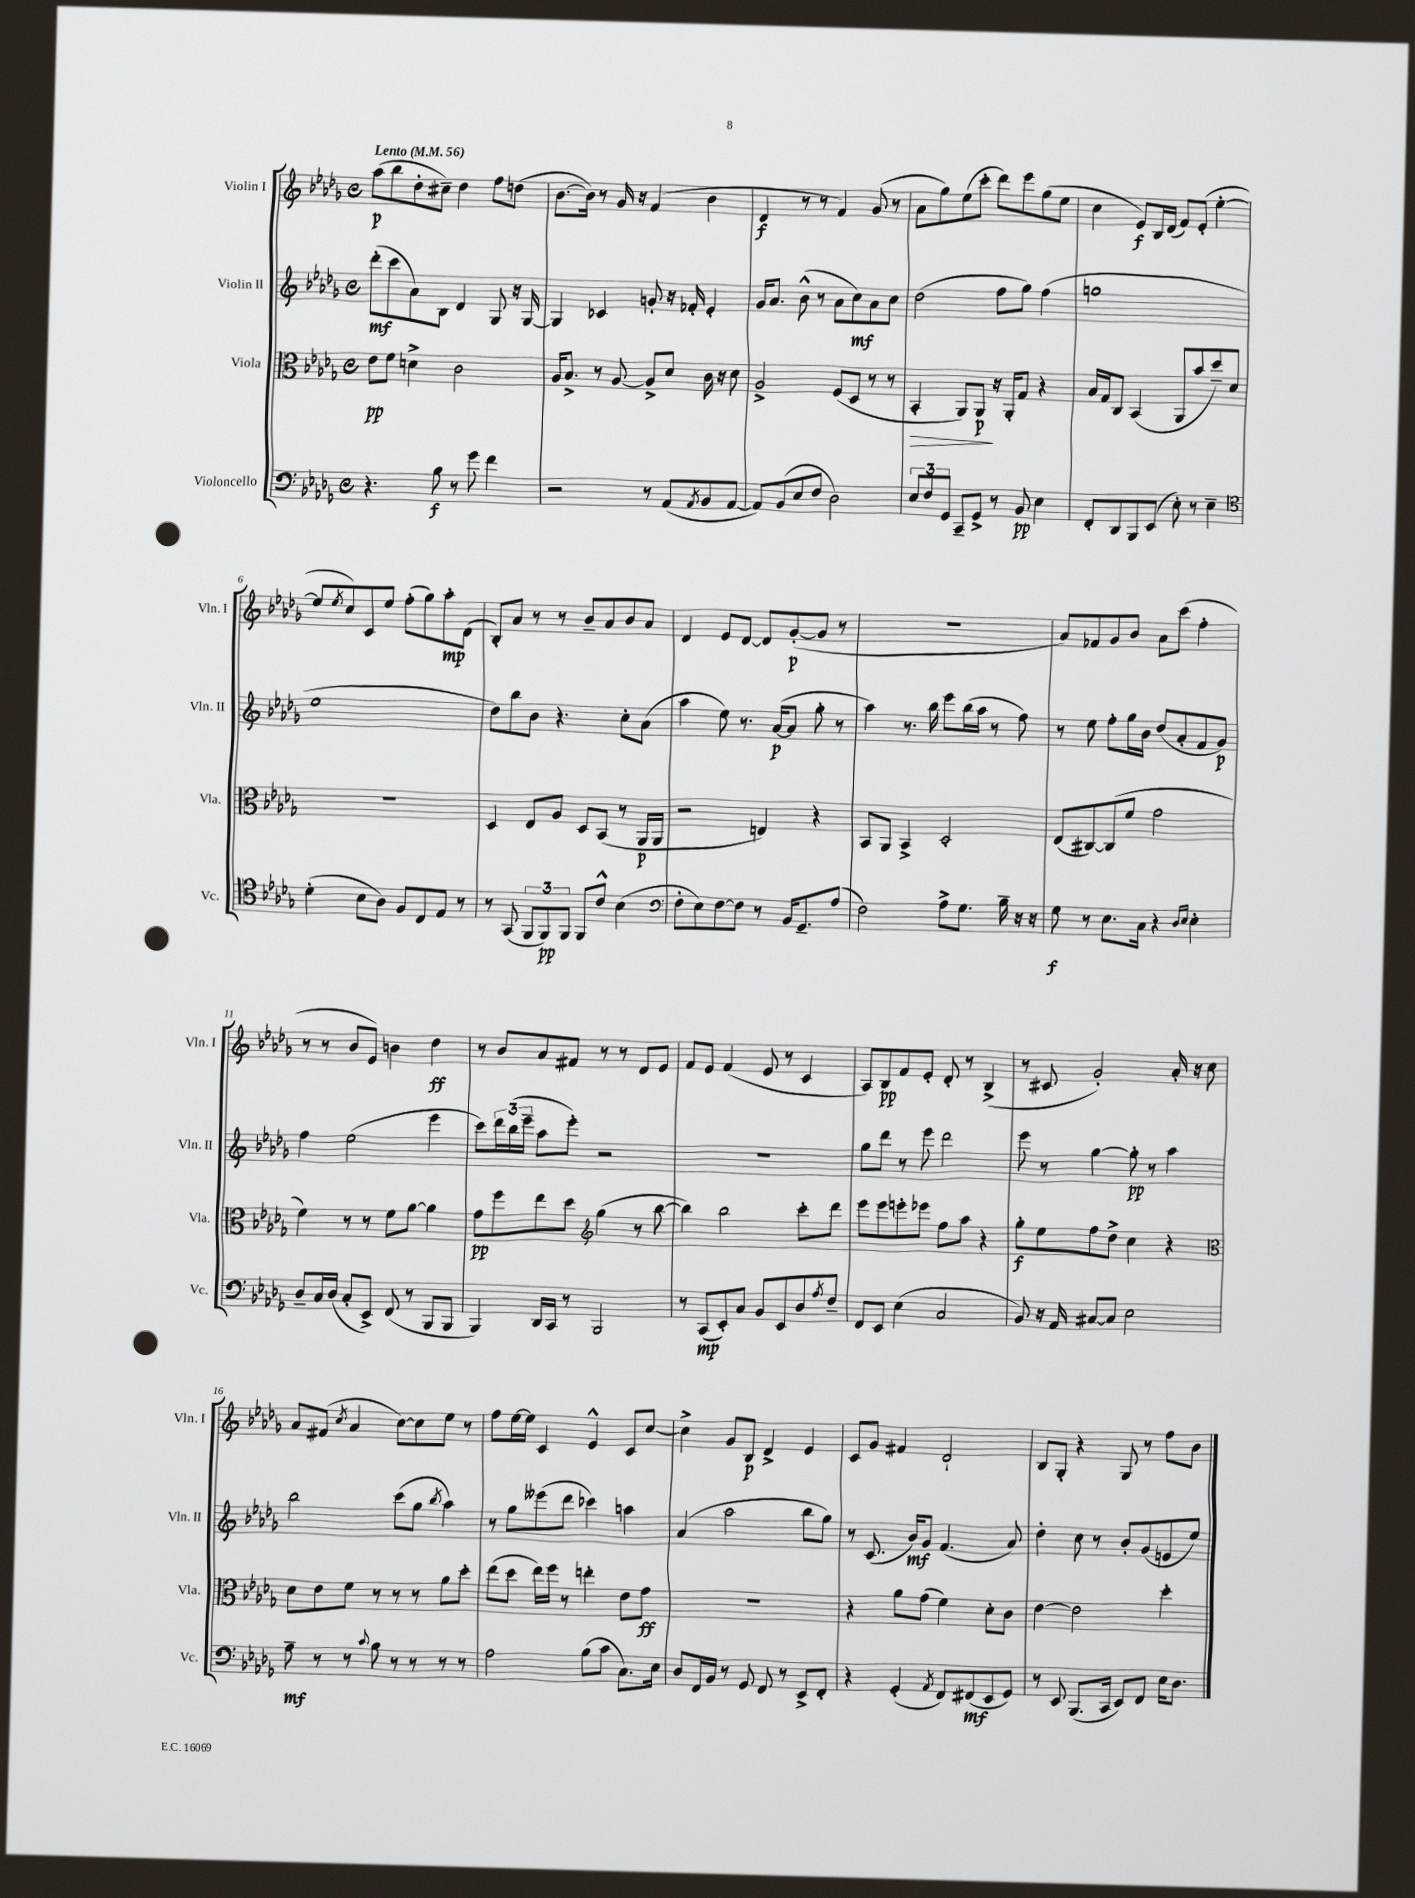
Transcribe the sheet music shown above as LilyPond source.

<<
\new StaffGroup <<
\new Staff = "s0" \with { instrumentName = "Violin I" shortInstrumentName = "Vln. I" } {
    \clef treble \key des \major \defaultTimeSignature \time 4/4 \tempo "Lento" 4 = 56
    aes''8\p( bes''8 des''8-. cis''8--) des''4 f''8 d''8( |
    bes'8.~ bes'16) r8 ges'16 r16 f'4( bes'4 |
    des'4\f r8 r8 f'4) ges'8( r8 |
    aes'8 ges''8) ees''8( c'''8-. des'''8) ees'''8 ges''8( ees''8 |
    c''4 ees'8\f) bes16 des'16( f'8) ees'8-.( ees''4~-. |
    ees''8 \acciaccatura { ees''8 } c''8) c'8 ees''8 f''8-.( ges''8) aes''8-.\mp des'8( |
    bes8-.) aes'8 r8 r8 bes'8-- aes'8 bes'8 aes'8 |
    des'4 ees'8 des'8~ des'8 ges'8~-.\p( ges'8 r8 |
    R1 |
    aes'8) fes'8 ges'8 bes'8 aes'8 c'''8( f''4-. |
    r8 r8 bes'8 ees'8) b'4 des''4\ff |
    r8 bes'8 aes'8 fis'8 r8 r8 des'8 ees'8 |
    f'8 ees'8 f'4( ees'8 r8 c'4 |
    aes8) bes8\pp f'8 ees'8-. des'8-. r8 bes4->( |
    r8 cis'8 ges'2-.) aes'16-. r16 c''8 |
    aes'8 fis'8( \acciaccatura { c''8 } aes'4 c''8~) c''8 ees''8 r8 |
    f''8 ees''16~ ees''16 c'4 ees'4-^ c'8 c''8~ |
    c''4-> ges'8 bes8\p des'4-> ees'4 |
    c'8 ges'8 fis'4 des'2-! |
    bes8 ges8-. r4 ges8 r8 f''8 bes'8 \bar "|." |
}
\new Staff = "s1" \with { instrumentName = "Violin II" shortInstrumentName = "Vln. II" } {
    \clef treble \key des \major \defaultTimeSignature \time 4/4
    des'''8-.\mf( c'''8 aes'8) bes8 des'4 ges8 r16 ges16~ |
    ges4 ces'4 g'8-. r16 fes'16-. ees'4-. |
    ges'16 aes'8. bes'8-^( r8 aes'8 c''8\mf) aes'8 c''8 |
    des''2( f''8 ges''8) f''4( |
    g''1 |
    ees''1 |
    des''8) bes''8 bes'8 r4. c''8-. aes'8( |
    aes''4 ees''8) r8. aes'16~\p( aes'8 ges''8-. r8 |
    aes''4) r8. bes''16 ees'''8 bes''16( aes''16 r8 f''8) |
    r8 ees''8 f''8-. ges''16 bes'16 des''8( aes'8-. f'8 ges'8\p) |
    f''4 ees''2( ees'''4 |
    c'''8) \tuplet 3/2 { des'''16 bes''16( ees'''16-- } aes''8 ees'''8-.) r2 |
    R1 |
    ges''8 des'''8 r8 ees'''8 des'''2 |
    ees'''8 r8 ges''4~ ges''8-.\pp r8 aes''4 |
    bes''2 c'''8( ges''8 \acciaccatura { bes''8 } aes''4) |
    r8 ges''8 eeses'''8( des'''8 ces'''4) a''4 |
    aes'4( aes''2 bes''8 ges''8) |
    r8 c'8.( bes'16\mf) ges'8 f'4.( aes'8) |
    des''4-. c''8 r8 bes'8-. ges'8( e'8 ees''8) \bar "|." |
}
\new Staff = "s2" \with { instrumentName = "Viola" shortInstrumentName = "Vla." } {
    \clef alto \key des \major \defaultTimeSignature \time 4/4
    ees'8\pp f'8 d'4-> c'2 |
    aes16 bes8.-> r8 aes8~ aes8-> des'8 c'16 r16 des'8 |
    aes2-> f8( des8 r8 r8 |
    bes,4-.\> aes,8) aes,8\p\! r16 aes,16-. ges8 r4 |
    bes16 ges16 c8 bes,4( aes,8 bes'8 des''8--) des'8 |
    R1 |
    des4 ees8 aes8 des8 bes,8( r8 aes,16\p aes,16 |
    r2 e4) r4 |
    bes,8 aes,8 bes,4-> des2-. |
    ees8( cis8~) cis8( f'8 ges'2 |
    f'4) r8 r8 f'8 aes'8~ aes'4 |
    ges'8\pp f''8 ees''8 des''8 \clef treble ges''4( r8 bes''8~ |
    bes''4) bes''2 c'''8-. des'''8 |
    ees'''8 ees'''8 e'''8-. ees'''8 f''8 aes''8 r4 |
    ges''8-.\f ees''8 f''8 des''8-> c''4 r4 |
    \clef alto des'8 ees'8 f'8 r8 r8 r8 aes'8 des''8-. |
    ees''8( des''8 ees''16) f''16 r8 e''4-. ees'8 ges'8\ff |
    R1 |
    r4 aes'8 ges'8( f'4) des'8-. c'8 |
    ees'4~ ees'2 des''4-. \bar "|." |
}
\new Staff = "s3" \with { instrumentName = "Violoncello" shortInstrumentName = "Vc." } {
    \clef bass \key des \major \defaultTimeSignature \time 4/4
    r4. bes8\f r8 ges'8 f'4 |
    r2 r8 aes,8( \acciaccatura { aes,8 } bes,8 aes,8~ |
    aes,8) bes,8( ees8 f8 des2) |
    \tuplet 3/2 { ees8 f8 ges,8 } c,8-- ges,8-> r8 bes,8\pp ees4 |
    f,8-. des,8 bes,,8 ees,8( ees8-.) r8 ees4-- |
    \clef tenor des'4-.( bes8 aes8) f8 c8 ees8 r8 |
    r8 ges,8( \tuplet 3/2 { f,8 f,8\pp) f,8 } f,8 c'8-^ bes4( |
    \clef bass f8-. ees8) f8~ f8 r8 bes,16 ges,8.-- aes8( |
    f2) aes8-> ges8. bes16-- r16 r16 |
    ges8\f r8 ees8. c16 r4 \grace { des16 ees16 } ees4-. |
    des8-- c16 des16( c8-. ees,8->) f,8( r8 bes,,8 bes,,8 |
    bes,,4) des,16 c,16 r8 bes,,2 |
    r8 c,8\mp( ees,8-.) c8 bes,8 ees,8 des8 \acciaccatura { aes8 } f8-- |
    f,8 ees,8 ees4( c2 |
    bes,8) r16 aes,16 cis8~ cis8 ees2 |
    aes8--\mf r8 r8 \appoggiatura { c'8 } bes8 r8 r8 r8 r8 |
    aes2 bes8( c'8 c8.) ees16 |
    des8 f,16 bes,16 r8 ges,8 f,8 r8 ees,8-> f,8-. |
    r4 ges,4-.( \acciaccatura { aes,8 } f,8) fis,8\mf( ees,8 ges,8) |
    r8 ees,8 bes,,8.( c,16 ees,8) f,8 ees16 des8. \bar "|." |
}
>>
>>
